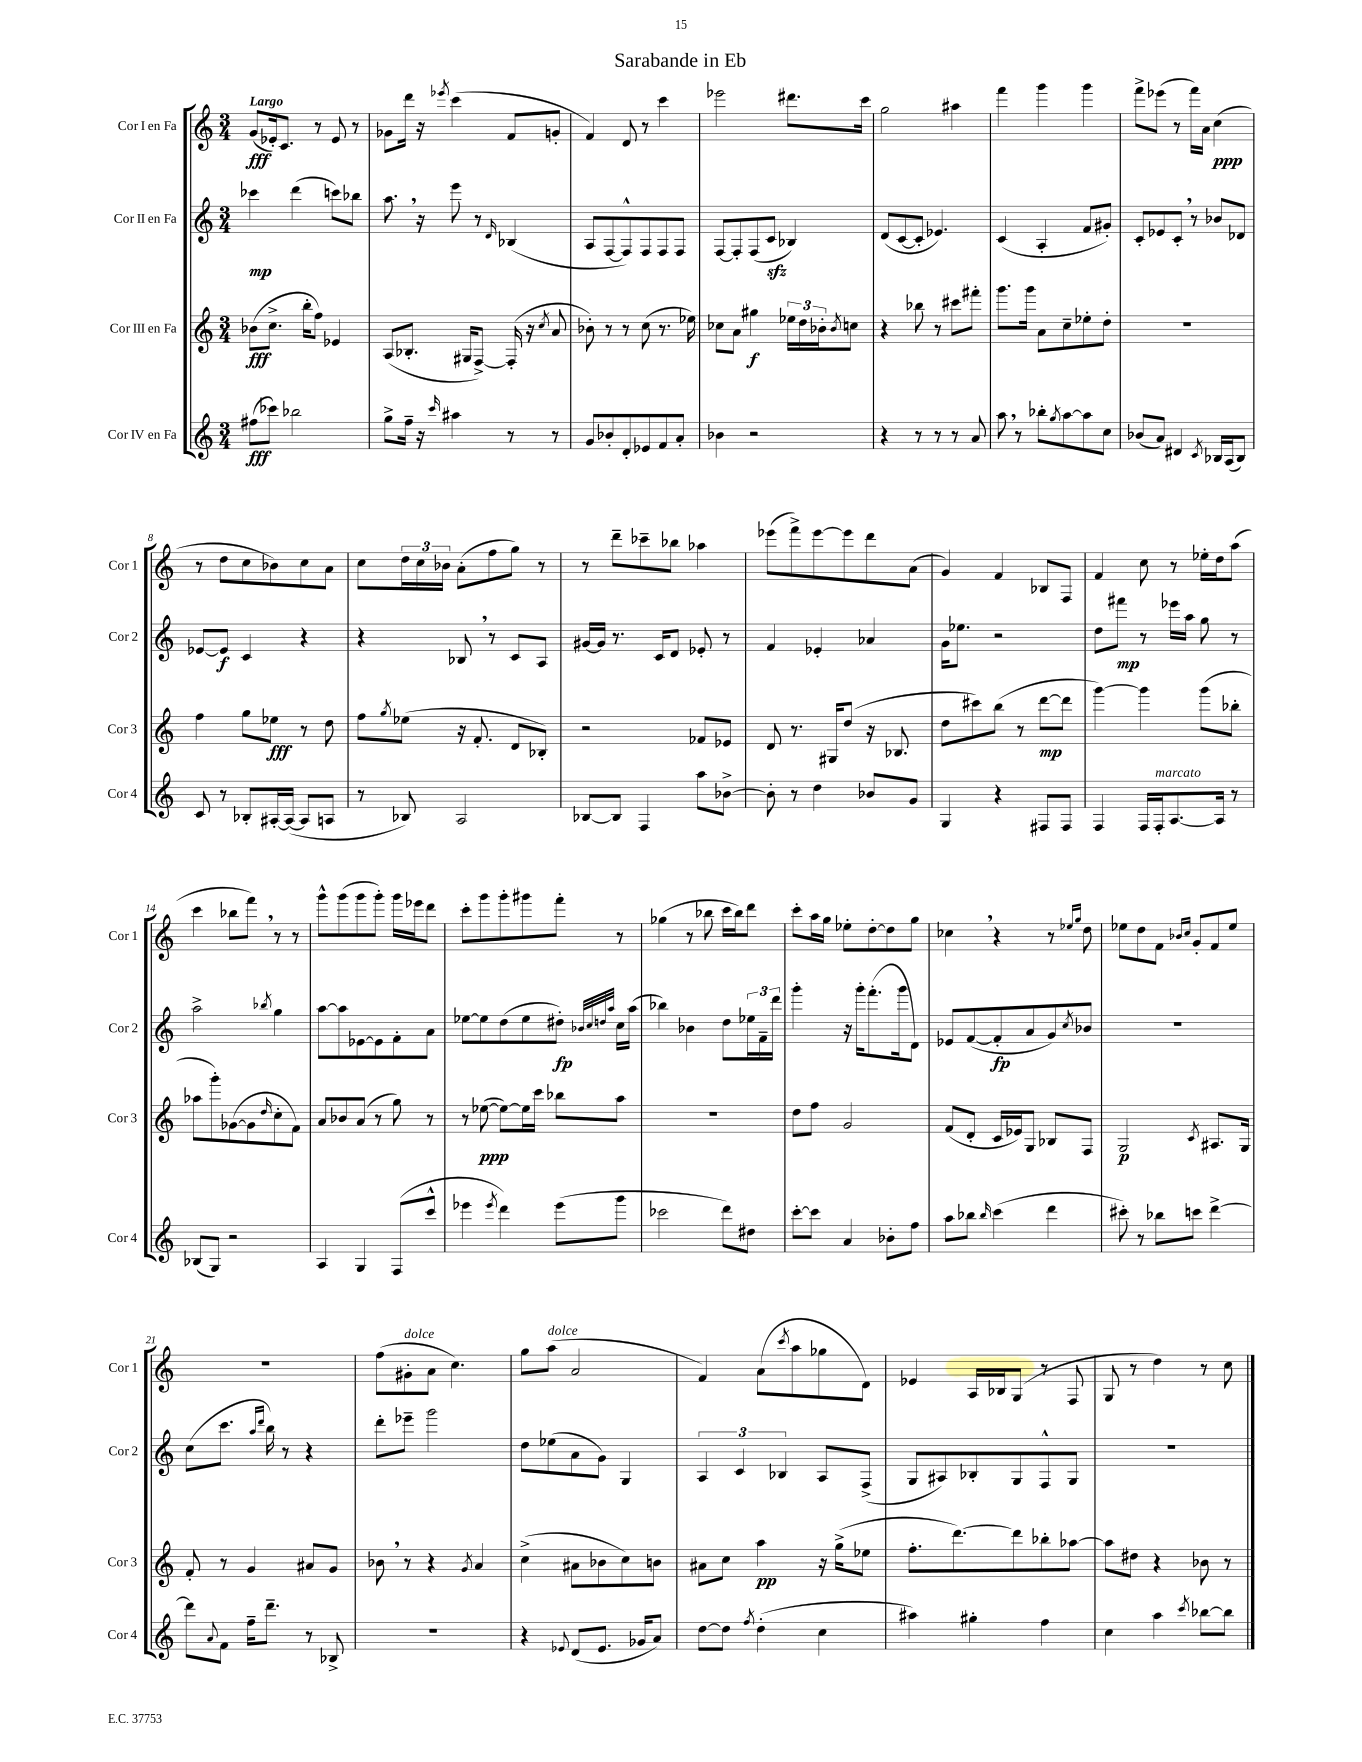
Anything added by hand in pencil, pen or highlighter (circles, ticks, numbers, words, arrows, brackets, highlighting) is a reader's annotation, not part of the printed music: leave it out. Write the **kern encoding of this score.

**kern	**kern	**kern	**kern
*staff4	*staff3	*staff2	*staff1
*clefG2	*clefG2	*clefG2	*clefG2
*k[]	*k[]	*k[]	*k[]
*M3/4	*M3/4	*M3/4	*M3/4
(8ff#\L	(8b-\L	4ccc-\	(8g/L
8ccc-\J)	8.cc^\J	.	16e-'/k)
.	.	.	8.c/J
2bb-\	.	(4ddd\	.
.	16bb'\LK	.	.
.	8ff\J)	.	8r
.	4e-/	8ccc\L)	8e-/
.	.	8bb-\J	8r
=	=	=	=
8gg^\L	(8A/L	8.aa\	8g-\L
16ff~\Jk	8.B-'/J	.	16ddd\Jk
16r	.	16r	16r
16qqccc/	.	.	8qeee-/
4aa#\	.	8eee\	(4ccc\
.	16G#/LK	.	.
.	[8F^/J)	8r	.
.	.	16qqd/	.
8r	(16F'/]	(4B-/	8f/L
.	16r	.	.
.	8qcc/	.	.
8r	8a/	.	8g'/J
=	=	=	=
8g/L	8b-'\)	8A/L	4f/)
8b-'/	8r	[8F/	.
8d'/	8r	8F^^/])	8d/
8e-/	(8cc\	8F/	8r
8f/	8.r	8F/	4ccc\
8a'/J	.	8F/J	.
.	16ee-\)	.	.
=	=	=	=
4b-\	8cc-\L	[8F/L	2eee-\
.	8a\J	8F'/]	.
2r	4gg#\	(8F/	.
.	.	8c/J	.
.	24ee-\LL	4B-/)	8.ddd#\L
.	24dd\	.	.
.	24b-'\J	.	.
.	8qb-/	.	.
.	8cc\J	.	.
.	.	.	16ccc\Jk
=	=	=	=
4r	4r	(8d/L	2gg\
.	.	[8c/	.
8r	8bb-\	8c'/]J	.
8r	8r	4.e-/)	.
8r	8ccc#\L	.	4aa#\
8a/	8fff#'\J	.	.
=	=	=	=
8aa\	8.ggg\L	(4c/	4fff\
8r	.	.	.
.	16ggg\Jk	.	.
8bb-'\L	8a\L	4A'/	4ggg\
8qgg/	.	.	.
[8aa\	8cc~\	.	.
8aa\]	8ee-'\	8f/L	4ggg\
8cc\J	8dd'\J	8g#'/J)	.
=	=	=	=
(8b-/L	2.r	8c'/L	8fff^\L
8a/J)	.	8e-/	(8eee-\J
4d#/	.	8c'/J	8r
.	.	8r	16fff\LL)
.	.	.	16a\JJ
8qc/	.	.	.
16B-/LL	.	8b-/L	(4cc\
(16A/J	.	.	.
8B-/J)	.	8d-/J	.
=	=	=	=
8c/	4ff\	[8e-/L	8r
8r	.	8e-/]J	8dd\L
8B-'/L	8gg\L	4c/	8cc\
[16A#'/L	8ee-\J	.	8b-\)
(16A#/_JJ	.	.	.
8A#/]L	8r	4r	8cc\
8A/J	8dd\	.	8a\J
=	=	=	=
8r	8ff\L	4r	8cc\L
.	8qgg/	.	.
8B-/)	(8ee-\J	.	24dd\L
.	.	.	24cc\
.	.	.	24b-\JJ
2A/	16r	8B-/	(8a'\L
.	8.f'/	.	.
.	.	8r	8ff\
.	8d/L	8c/L	8gg\J)
.	8B-'/J)	8A/J	8r
=	=	=	=
[8B-/L	2r	[16g#/LL	8r
.	.	16g#/]JJ	.
8B-/]J	.	8.r	8ddd~\L
4F/	.	.	8ccc-~\
.	.	16c/LK	.
.	.	8d/J	8bb-\J
8aa\L	8f-/L	8e-'/	4aa-\
[8b-^\J	8e-/J	8r	.
=	=	=	=
8b-'\]	8d/	4f/	(8eee-\L
8r	8.r	.	8fff^\)
4dd\	.	4e-'/	[8eee-\
.	16G#/LK	.	.
.	(8dd/J	.	8eee-\]
8b-/L	16r	4a-/	8ddd\
.	8.B-/	.	.
8g/J	.	.	(8a\J
=	=	=	=
4G/	8dd\L	16g\LK	4g/)
.	.	8.ee-\J	.
.	8ccc#\)	.	.
4r	(8bb\J	2r	4f/
.	8r	.	.
8F#/L	[8ddd\L	.	8B-/L
8F#/J	8ddd\]J	.	8F/J
=	=	=	=
4F/	[4ggg\)	8dd\L	4f/
.	.	8fff#\J	.
16F/LL	4ggg\]	8r	8cc\
16F'/J	.	.	.
[8.A/	.	16eee-\LL	8r
.	.	16aa\JJ	.
.	(8ggg\L	8gg\	16ee-'\LL
16A/]Jk	.	.	16dd\J
8r	8bb-'\J	8r	(8aa\J
=	=	=	=
(8B-/L	8aa-\L	2aa^\	4ccc\
8G/J)	8ggg'\)	.	.
2r	([8g-\	.	8bb-\L
.	8g-\]	.	8fff\J)
.	16qqdd/	8qbb-/	.
.	8cc'\	4gg\	8r
.	8f\J)	.	8r
=	=	=	=
4A/	8a/L	[8aa\L	8ggg^^\L
.	8b-/	8aa\]	(8ggg\
4G/	(8a/J	[8e-\	8ggg\
.	8r	8e-\]	8ggg'\J)
(8F/L	8gg\)	8f'\	16ggg\LL
.	.	.	16eee-\J
8ccc^^/J	8r	8a\J	8ddd\J
=	=	=	=
4eee-\	8r	[8ee-\L	8ccc'\L
.	([8ee-\	8ee-\]	8ggg\
8qeee-/	.	.	.
4ddd\)	8ee-\_L)	(8dd\	8ggg'\
.	16ee-\]L	8ee-\	8ggg#\
.	16ccc\JJ	.	.
(8eee-\L	8bb-\L	8dd#'\J)	8fff'\J
.	.	32qqb-/LLL	.
.	.	32qqcc/	.
.	.	32qqdd/	.
.	.	32qqaa/JJJ	.
8ggg\J	8aa\J	16cc\LL	8r
.	.	(16aa\JJ	.
=	=	=	=
2ccc-\	2.r	4bb-\)	(4gg-\
.	.	4b-\	8r
.	.	.	8bb-\
8ddd\L)	.	8dd\L	16ccc\LL
.	.	.	16bb-\J)
8dd#\J	.	24ee-\L	8ddd\J
.	.	24f~\	.
.	.	24ddd\JJ	.
=	=	=	=
[8ccc'\L	8dd\L	4ggg'\	8ccc'\L
8ccc\]J	8ff\J	.	16aa\L
.	.	.	16gg\JJ
4a/	2g/	16r	8ee-'\L
.	.	16ggg'\LK	.
.	.	(8.fff'\	[8dd'\
8b-'\L	.	.	8dd\]
.	.	16ggg\k	.
8ff\J	.	8d\J)	8gg\J
=	=	=	=
8aa\L	(8f/L	8e-/L	4cc-\
8bb-\J	8d'/J	([8f/	.
16qqbb-/	.	.	.
(4ccc\	16c/LL	8f'/]	4r
.	16e-/J)	.	.
.	8G/J	8a/	.
4ddd\	8B-/L	8g/)	8r
.	.	.	16qqee-/LL
.	.	8qcc/	16qqgg/JJ
.	8F/J	8b-/J	8dd\
=	=	=	=
8ccc#'\)	2G/	2.r	8ee-\L
8r	.	.	8dd\
8bb-\L	.	.	8f\J
.	.	.	16qqb-/LL
.	.	.	16qqcc/JJ
8ccc\J	.	.	8g'/L
.	8qc/	.	.
[4ddd^\	8.A#/L	.	8f/
.	.	.	8ee-/J
.	16G/Jk	.	.
=	=	=	=
8ddd\]L	8f'/	(8cc\L	2.r
8qqa/	.	.	.
8f\J	8r	8.ccc\J	.
16ff~\LK	4g/	.	.
.	.	16qqaa/LL	.
.	.	16qqddd/JJ	.
8.ddd~\J	.	16bb\)	.
.	.	8r	.
8r	8a#/L	4r	.
8B-^/	8g/J	.	.
=	=	=	=
2.r	8b-\	8ddd'\L	(8ff\L
.	8r	8eee-~\J	8g#'\
.	4r	2ggg\	8a\J
.	.	.	4.cc\)
.	8qg/	.	.
.	4a/	.	.
=	=	=	=
4r	(4cc^\	8dd\L	8gg\L
.	.	(8ee-\	(8aa\J
8qqe-/	.	.	.
(8d/L	8a#\L	8a\	2a/
8.e-/J	8b-\	8g\J)	.
.	8cc\)	4G/	.
16g-/LK	.	.	.
8a/J)	8b\J	.	.
=	=	=	=
[8dd\L	8a#\L	6A/	4f/)
8dd\]J	8cc\J	.	.
.	.	6c/	.
8qff/	.	.	.
(4dd'\	4aa\	.	(8a\L
.	.	6B-/	.
.	.	.	8qccc/
.	.	.	8aa\
4cc\	16r	8A/L	8gg-\
.	(16gg^\LK	.	.
.	8ee-\J	(8F^/J	8d\J)
=	=	=	=
4aa#\)	8.ff'\L	8G/L	4e-/
.	.	8A#/)	.
.	[8.ddd\)	.	.
4gg#'\	.	8B-'/	16A/LL
.	.	.	16B-/J
.	8ddd\]	8G/	(8G/J
4ff\	8bb-'\	8F^^/	8r
.	[8aa-\J	8G/J	8F/
=	=	=	=
4cc\	8aa-\]L	2.r	8G/
.	8dd#\J	.	8r
4aa\	4r	.	4dd\)
8qccc/	.	.	.
[8bb-\L	8b-\	.	8r
8bb-\]J	8r	.	8cc\
==	==	==	==
*-	*-	*-	*-
